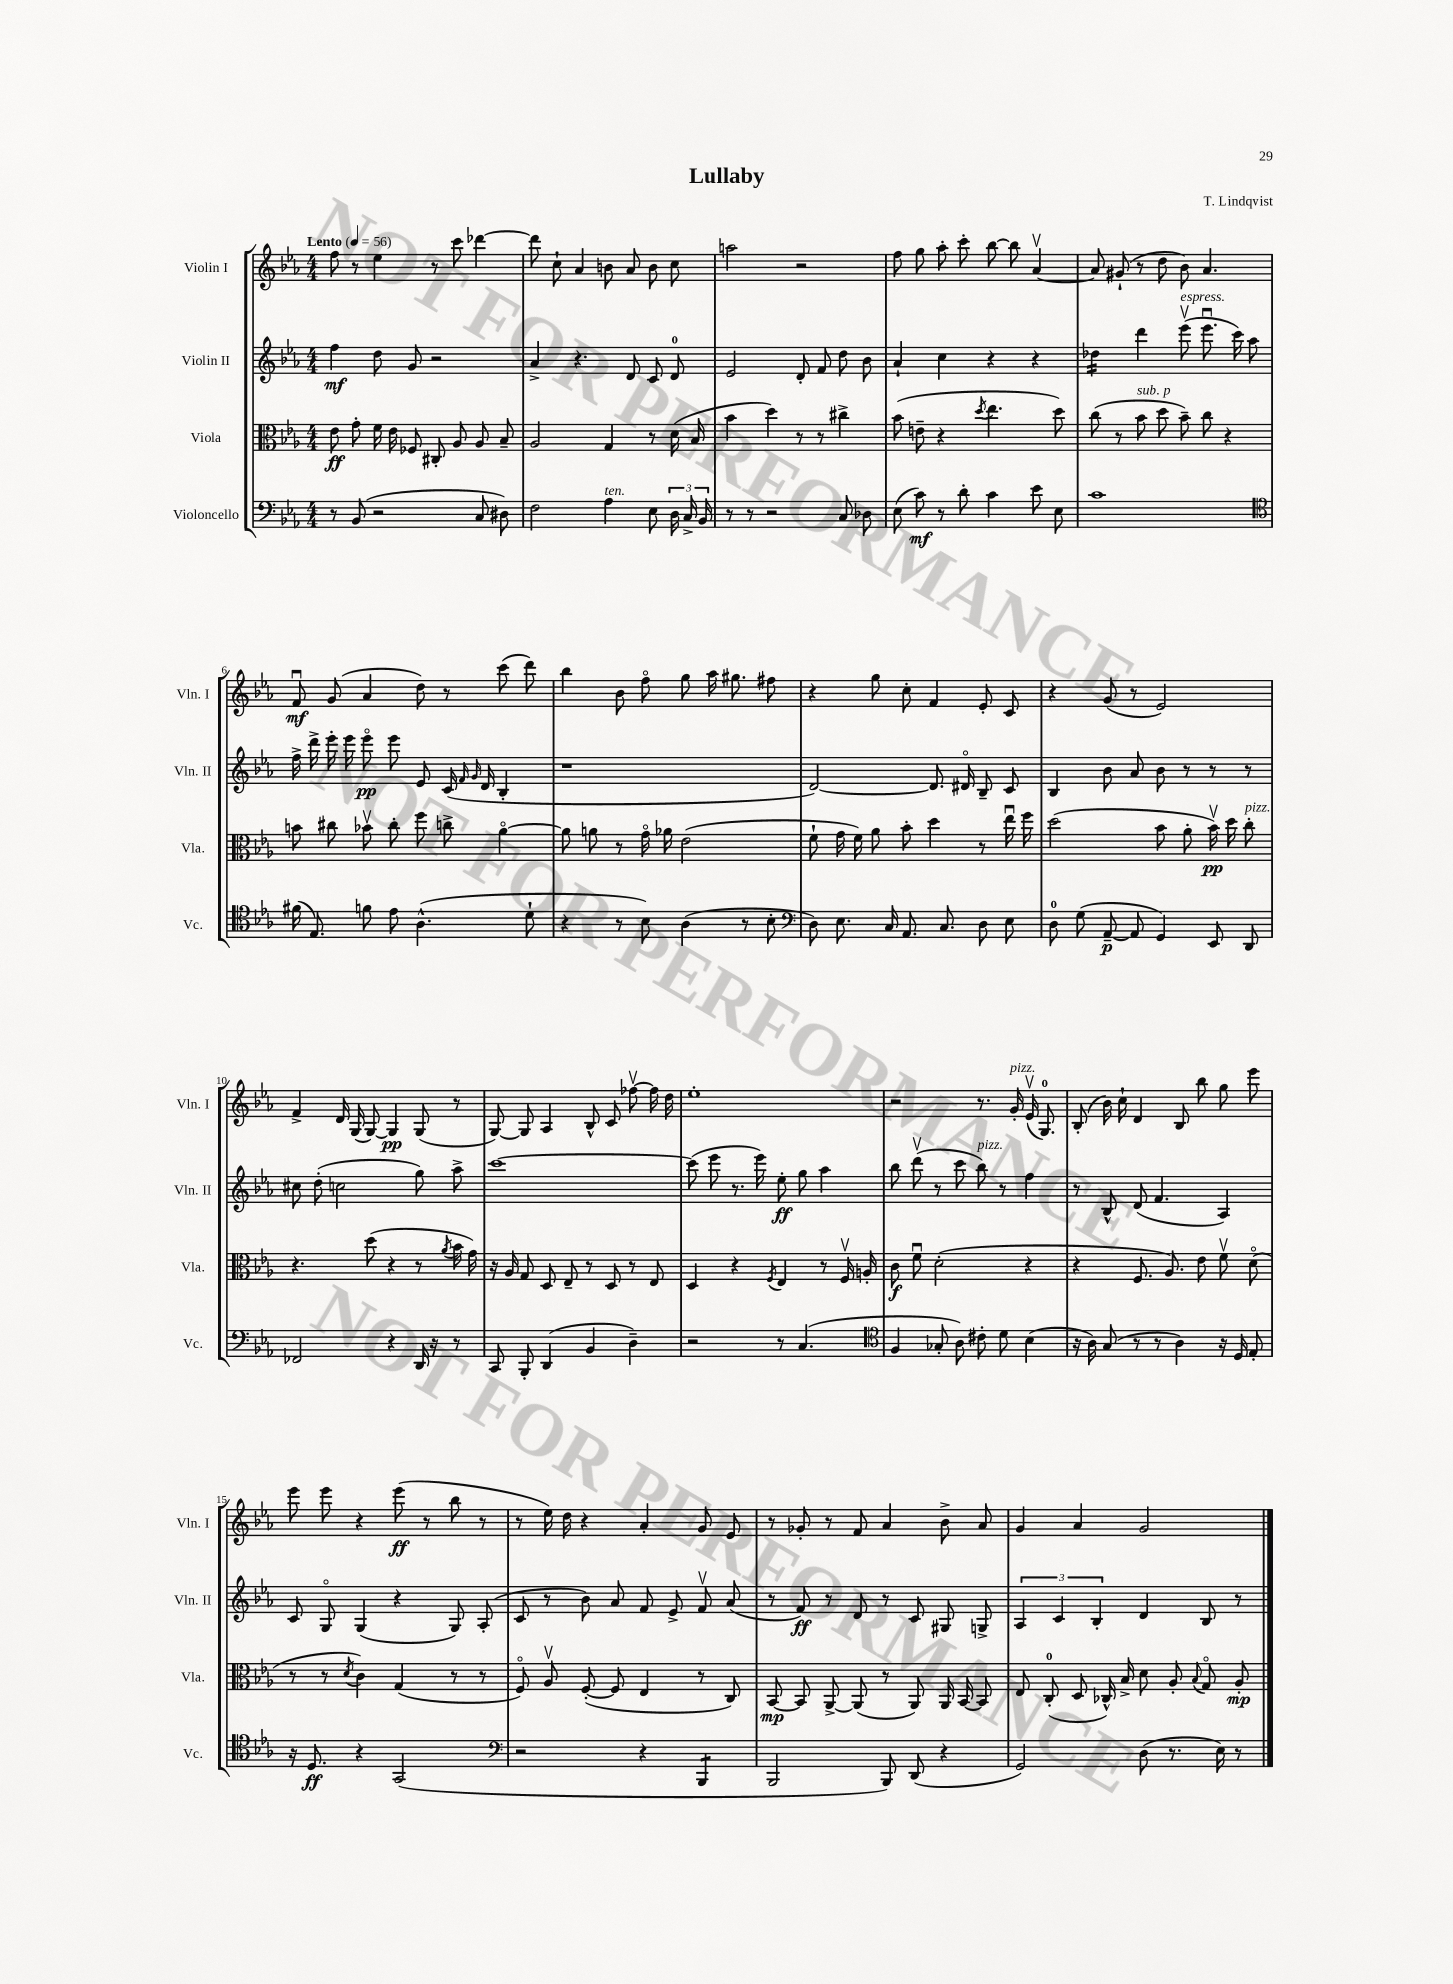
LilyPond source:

\header { title = "Lullaby" composer = "T. Lindqvist" }
<<
\new StaffGroup <<
\new Staff = "s0" \with { instrumentName = "Violin I" shortInstrumentName = "Vln. I" } {
    \clef treble \key ees \major \numericTimeSignature \time 4/4 \tempo "Lento" 4 = 56
    \autoBeamOff f''8 r8 ees''4 r8 c'''8 des'''4~ |
    des'''8 c''8-! aes'4 b'8 aes'8 b'8 c''8 |
    a''2 r2 |
    f''8 g''8 aes''8-. c'''8-. bes''8~ bes''8 aes'4~\upbow |
    aes'8 gis'8-!( r8 d''8 bes'8) aes'4. |
    f'8\downbow\mf g'8( aes'4 d''8) r8 c'''8( d'''8) |
    bes''4 bes'8 f''8\flageolet g''8 aes''16 gis''8. fis''8 |
    r4 g''8 c''8-. f'4 ees'8-. c'8 |
    r4 g'8( r8 ees'2) |
    f'4-> d'16 g16( g8~) g4\pp g8( r8 |
    g8~) g8 aes4 bes8-^ c'8 fes''8~\upbow fes''16 d''16 |
    ees''1-. |
    r2 r8. g'16-.^\markup { \italic "pizz." } ees'16\upbow( g8.-0) |
    bes8-.( bes'16) c''16-! d'4 bes8 bes''8 g''8 ees'''8 |
    ees'''8 ees'''8 r4 ees'''8\ff( r8 bes''8 r8 |
    r8 ees''16) d''16 r4 aes'4-. g'8 ees'8 |
    r8 ges'8-. r8 f'8 aes'4 bes'8-> aes'8 |
    g'4 aes'4 g'2 \bar "|." |
}
\new Staff = "s1" \with { instrumentName = "Violin II" shortInstrumentName = "Vln. II" } {
    \clef treble \key ees \major \numericTimeSignature \time 4/4
    \autoBeamOff f''4\mf d''8 g'8 r2 |
    aes'4-> r4. d'8 c'8 d'8-0 |
    ees'2 d'8-. f'8 d''8 bes'8 |
    aes'4-! c''4 r4 r4 |
    des''4:16 d'''4 ees'''8\upbow^\markup { \italic "espress." }( ees'''8.\downbow c'''16) aes''8 |
    f''16-> d'''16-> ees'''16-. ees'''16 ees'''8\flageolet\pp ees'''8 ees'8 c'16( \grace { f'16 g'16 } d'16 bes4-. |
    r1 |
    d'2~) d'8. dis'16\flageolet bes8-- c'8 |
    bes4 bes'8 aes'8 bes'8 r8 r8 r8 |
    cis''8 d''8-.( c''2 g''8) aes''8-> |
    c'''1~ |
    c'''8( ees'''8 r8. ees'''16) ees''8-.\ff g''8 aes''4 |
    bes''8 d'''8\upbow( r8 c'''8 bes''8^\markup { \italic "pizz." }) r8 f''4 |
    r8 bes8-^ d'8( f'4. aes4) |
    c'8 g8\flageolet g4( r4 g8) aes8-.( |
    c'8 r8 bes'8) aes'8 f'8 ees'8-> f'8\upbow aes'8( |
    r8 f'8\ff) r8 d'8 r8 c'8 gis8 g8-> |
    \tuplet 3/2 { aes4 c'4 bes4-. } d'4 bes8 r8 \bar "|." |
}
\new Staff = "s2" \with { instrumentName = "Viola" shortInstrumentName = "Vla." } {
    \clef alto \key ees \major \numericTimeSignature \time 4/4
    \autoBeamOff ees'8\ff g'8-. f'16 ees'16 fes8 cis8-. aes8 aes8 bes8-- |
    aes2 g4 r8 d'16( bes16 |
    bes'4 d''4) r8 r8 cis''4-> |
    bes'8( e'8-- r4 \acciaccatura { d''8 } ees''4. d''8) |
    c''8( r8 bes'8^\markup { \italic "sub. p" } d''8 bes'8--) c''8 r4 |
    b'8 cis''8 bes'8\upbow cis''8-. f''8 c''8-> aes'4~\flageolet |
    aes'8 a'8 r8 g'16\flageolet aes'16 ees'2( |
    f'8-! g'16 f'16) aes'8 bes'8-. d''4 r8 ees''16\downbow f''16 |
    d''2( bes'8 aes'8-. bes'16\upbow\pp) d''16 c''8-.^\markup { \italic "pizz." } |
    r4. d''8( r4 r8 \acciaccatura { aes'8 } bes'16 g'16) |
    r16 aes16 g8 d8 ees8-- r8 d8 r8 ees8 |
    d4 r4 \acciaccatura { f8 } ees4 r8 f16\upbow a16-. |
    c'8\f f'8\downbow d'2-.( r4 |
    r4 f8. aes8.) ees'8 f'8\upbow d'8\flageolet( |
    r8 r8 \acciaccatura { d'8 } c'4) g4( r8 r8 |
    f8\flageolet) aes8\upbow f8~-.( f8 ees4 r8 c8) |
    bes,8~\mp bes,8 aes,8~-> aes,8( r8 aes,8) aes,16 bes,16~ bes,8 |
    ees8 c8-0-.( d8 ces16-^) bes16-> d'8 aes8-. \appoggiatura { bes8 } g8\flageolet aes8-.\mp \bar "|." |
}
\new Staff = "s3" \with { instrumentName = "Violoncello" shortInstrumentName = "Vc." } {
    \clef bass \key ees \major \numericTimeSignature \time 4/4
    \autoBeamOff r8 bes,8( r2 c8 dis8) |
    f2 aes4^\markup { \italic "ten." } ees8 \tuplet 3/2 { d16 c16-> bes,16 } |
    r8 r8 r2 c8 des8 |
    ees8( c'8\mf) r8 d'8-. c'4 ees'8 ees8 |
    c'1 |
    \clef tenor fis'16( ees8.) f'8 ees'8 aes4.-^( d'8-! |
    r4 r8 bes8) aes4( r8 bes8-. |
    \clef bass d8) ees8. c16 aes,8. c8. d8 ees8 |
    d8-0 g8( aes,8~--\p aes,8 g,4) ees,8 d,8 |
    fes,2 r4 d,16 r16 r8 |
    c,8 bes,,8-. d,4( bes,4 d4--) |
    r2 r8 c4.( |
    \clef tenor f4 ges8-. aes8) cis'8-. d'8 bes4( |
    r16 aes16) g8( r8 r8 aes4) r16 d16 ees8-. |
    r16 d8.\ff r4 g,2( |
    \clef bass r2 r4 bes,,4:8 |
    bes,,2 bes,,8) d,8( r4 |
    g,2) d8( r8. ees16) r8 \bar "|." |
}
>>
>>
